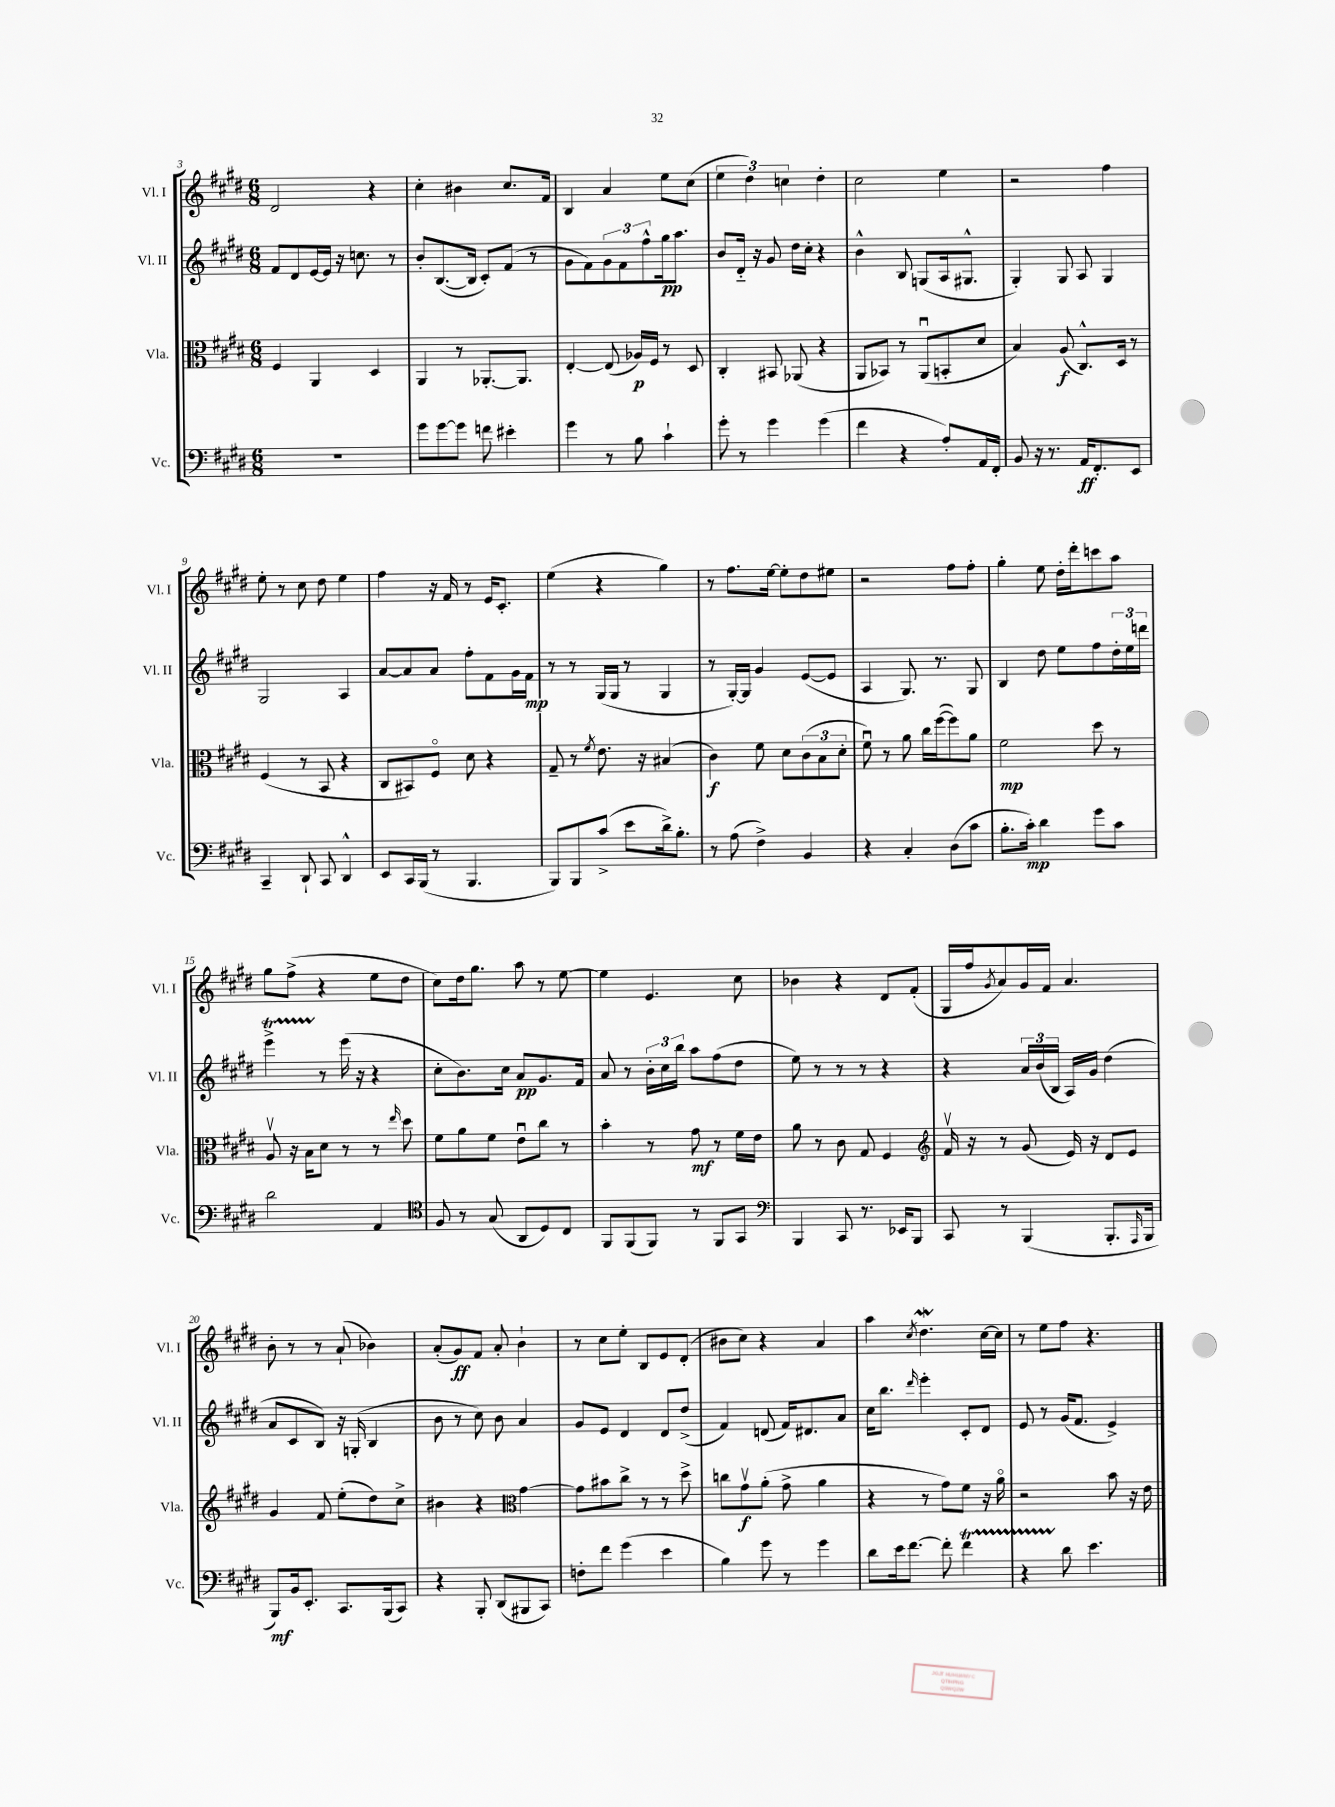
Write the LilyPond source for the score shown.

<<
\new StaffGroup <<
\new Staff = "s0" \with { instrumentName = "Vl. I" shortInstrumentName = "Vl. I" } {
    \clef treble \key e \major \numericTimeSignature \time 6/8
    dis'2 r4 |
    cis''4-. bis'4 cis''8. fis'16 |
    b4 a'4 e''8 cis''8( |
    \tuplet 3/2 { e''4 dis''4) c''4 } dis''4-. |
    cis''2 e''4 |
    r2 fis''4 |
    e''8-. r8 cis''8 dis''8 e''4 |
    fis''4 r16 fis'16 r8 e'16 cis'8.-. |
    e''4( r4 gis''4) |
    r8 fis''8. e''16~ e''8-. dis''8 eis''8 |
    r2 fis''8 fis''8-. |
    gis''4-. e''8 dis''16-. dis'''16-. c'''8 a''8 |
    gis''8 fis''8->( r4 e''8 dis''8 |
    cis''8) dis''16 gis''8. a''8 r8 e''8~ |
    e''4 e'4. cis''8 |
    bes'4 r4 dis'8 fis'8-.( |
    gis16 fis''16 \acciaccatura { gis'8 } a'8) gis'16 fis'16 a'4. |
    b'8-. r8 r8 a'8-!( bes'4) |
    a'8-.( gis'8\ff) fis'8 a'8-. b'4-! |
    r8 cis''8 e''8-. b8 e'8 dis'8-.( |
    bis'8 cis''8) r4 a'4 |
    a''4 \acciaccatura { cis''8 } dis''4.\mordent cis''16~ cis''16 |
    r8 e''8 fis''8 r4. \bar "|." |
}
\new Staff = "s1" \with { instrumentName = "Vl. II" shortInstrumentName = "Vl. II" } {
    \clef treble \key e \major \numericTimeSignature \time 6/8
    fis'8 dis'8 e'16~ e'16 r16 c''8. r8 |
    b'8-. b8.~( b16 cis'8-.) fis'8( r8 |
    gis'8 fis'8) \tuplet 3/2 { gis'8 fis'8 fis''8-^ } gis''16\pp a''8. |
    b'8 dis'16-_ r16 gis'8 dis''16 cis''16-. r4 |
    b'4-^ b8 g8( a16 gis8.-^ |
    gis4-.) gis8 a8 gis4 |
    gis2 a4 |
    a'8~ a'8 a'8 fis''8-. fis'8 gis'16 fis'16\mp |
    r8 r8 gis16( gis16 r8 gis4 |
    r8 gis16~-.) gis16 gis'4 e'8~( e'8 |
    a4 gis8.) r8. gis8 |
    b4 dis''8 e''8 fis''8 \tuplet 3/2 { dis''16-. e''16 d'''16 } |
    e'''4->\startTrillSpan r8\stopTrillSpan e'''16( r16 r4 |
    cis''8-. b'8.) cis''16 a'8\pp gis'8. fis'16 |
    a'8 r8 \tuplet 3/2 { b'16-. cis''16 b''16 } a''8 fis''8( dis''8 |
    e''8) r8 r8 r8 r4 |
    r4 \tuplet 3/2 { a'16 b'16( b16 } a16) gis'16 dis''4( |
    a'8 cis'8 b8) r16 g16-.( b4 |
    b'8 r8 cis''8) b'8 a'4 |
    gis'8 e'8 dis'4 dis'8 dis''8->( |
    fis'4) d'8( fis'16) dis'8. a'8 |
    cis''16 b''8. \grace { dis'''16 } e'''4-. cis'8-. dis'8 |
    e'8 r8 gis'16( fis'8. e'4->) \bar "|." |
}
\new Staff = "s2" \with { instrumentName = "Vla." shortInstrumentName = "Vla." } {
    \clef alto \key e \major \numericTimeSignature \time 6/8
    fis4 a,4 dis4 |
    a,4 r8 aes,8.~-. aes,8. |
    e4~-. e8( aes16\p) fis16 r8 dis8 |
    cis4-. bis,8 aes,8( r4 |
    a,8 bes,8) r8 a,8\downbow( b,8-. dis'8 |
    b4) a8\f( cis8.-^) dis16 r8 |
    fis4( r8 b,8 r4 |
    cis8 bis,8) fis8\flageolet dis'8 r4 |
    gis8-- r8 \acciaccatura { fis'8 } e'8. r16 bis4( |
    cis'4\f) fis'8 dis'8 \tuplet 3/2 { cis'8( b8 dis'8-. } |
    fis'8\downbow) r8 a'8 cis''16 fis''16~( fis''8) a'8 |
    fis'2\mp dis''8 r8 |
    a8\upbow r16 b16 dis'8 r8 r8 \grace { e''16 } dis''8 |
    fis'8 a'8 fis'8 e'8\downbow cis''8 r8 |
    b'4-. r8 gis'8\mf r8 fis'16 e'16 |
    a'8 r8 cis'8 gis8 fis4 |
    \clef treble fis'16\upbow r16 r8 gis'8( e'16) r16 dis'8 e'8 |
    gis'4 fis'8 e''8-.( dis''8) cis''8-> |
    bis'4 r4 \clef alto gis'4~ |
    gis'8 bis'8 cis''8-> r8 r8 dis''8-> |
    c''8 gis'8\upbow\f a'8-.( gis'8-> a'4 |
    r4 r8 gis'8) fis'8 r16 a'16\flageolet |
    r2 b'8 r16 e'16 \bar "|." |
}
\new Staff = "s3" \with { instrumentName = "Vc." shortInstrumentName = "Vc." } {
    \clef bass \key e \major \numericTimeSignature \time 6/8
    R2. |
    gis'8 gis'8~ gis'8 f'8 eis'4-. |
    gis'4 r8 b8 cis'4-! |
    gis'8-. r8 gis'4 gis'4( |
    fis'4 r4 a8-.) a,16 fis,16-. |
    b,8 r16 r8. a,16\ff fis,8.-. e,8 |
    cis,4-- dis,8-! cis,8 dis,4-^ |
    e,8 cis,16 b,,16( r8 b,,4. |
    b,,8) b,,8 cis'8->( e'8 dis'16->) b8.-. |
    r8 a8( fis4->) b,4 |
    r4 cis4-. dis8( cis'8 |
    b8.-. cis'16-.\mp) dis'4 gis'8 cis'8 |
    dis'2 a,4 |
    \clef tenor fis8 r8 gis8( a,8 dis8) cis8 |
    fis,8 fis,8( fis,8) r8 fis,8 gis,8 |
    \clef bass b,,4 cis,8 r8. ees,16 b,,8 |
    cis,8 r8 b,,4( b,,8.-. \grace { a,,16 } b,,16 |
    b,,8\mf) b,16 e,8.-. cis,8. b,,16( cis,8) |
    r4 b,,8-. dis,8( bis,,8 cis,8) |
    f8-. fis'8 gis'4( e'4 |
    b4) gis'8 r8 gis'4 |
    dis'8 e'16 fis'8.~ fis'8-. fis'4\startTrillSpan |
    r4 dis'8\stopTrillSpan e'4. \bar "|." |
}
>>
>>
\layout { \context { \Score currentBarNumber = #3 } }
